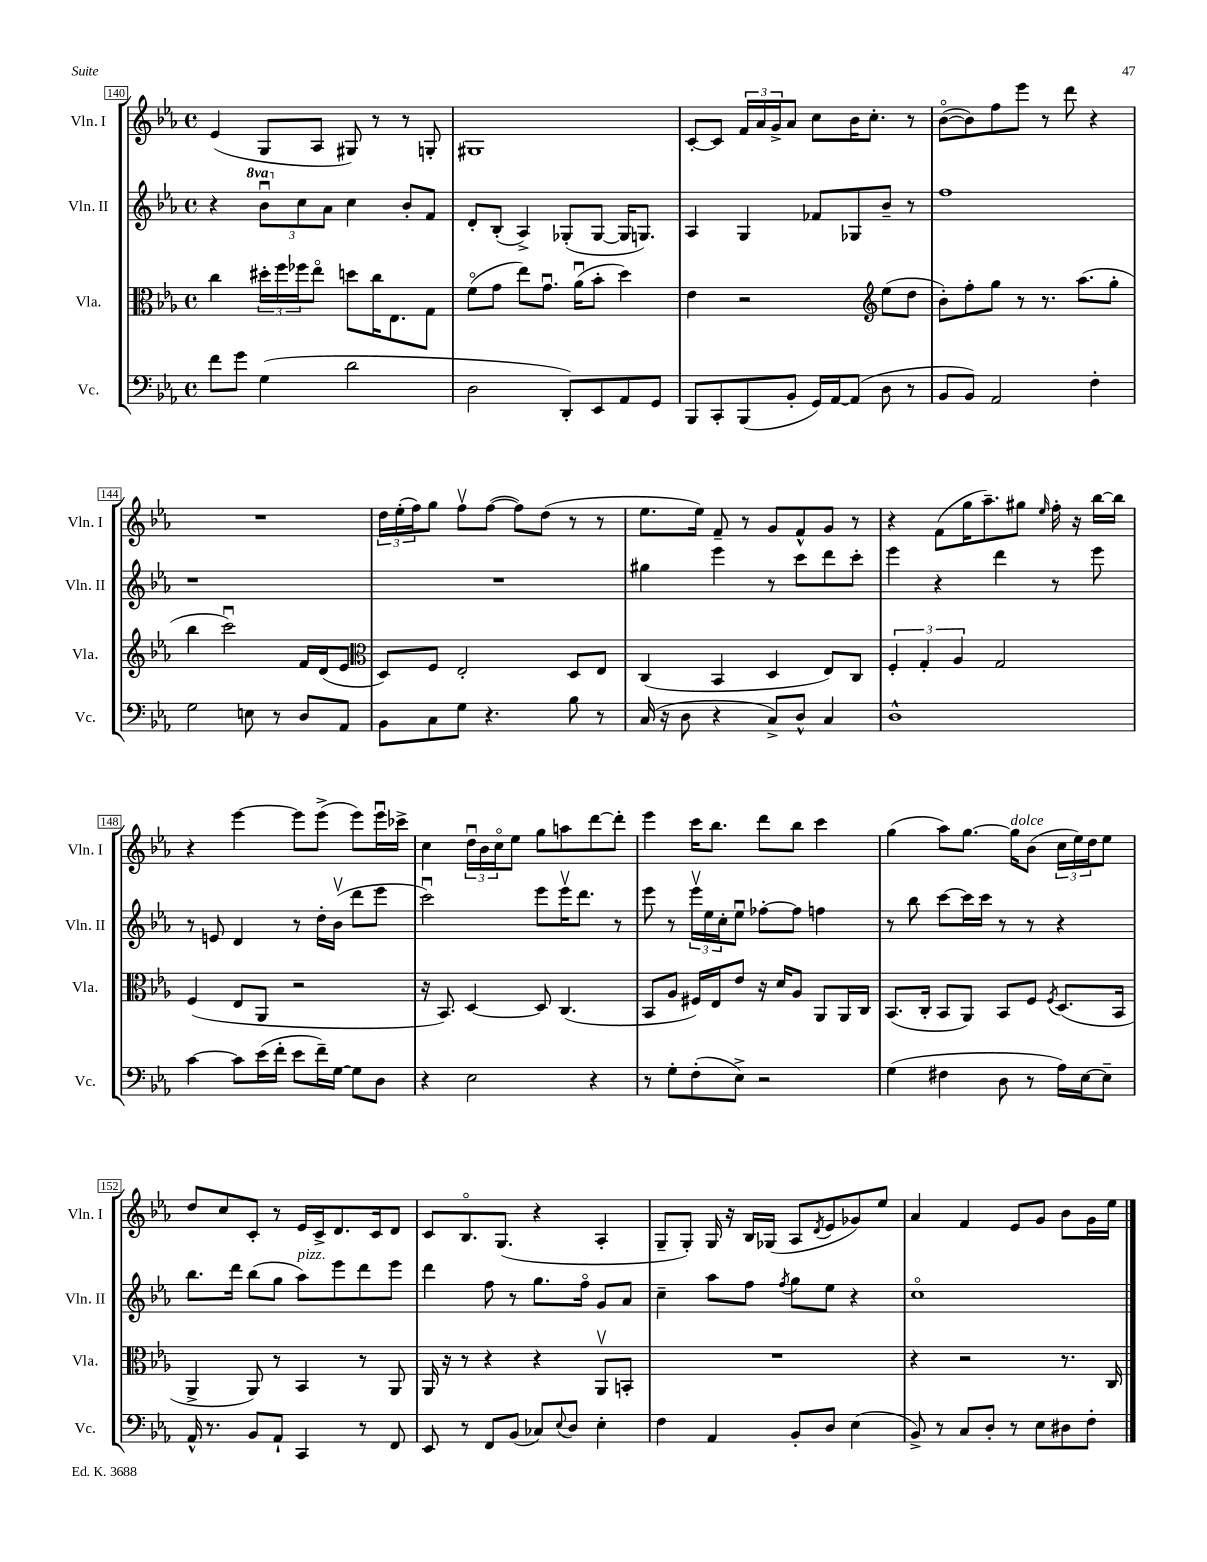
<<
\new StaffGroup <<
\new Staff = "s0" \with { instrumentName = "Vln. I" shortInstrumentName = "Vln. I" } {
    \clef treble \key ees \major \defaultTimeSignature \time 4/4
    ees'4( g8 aes8 gis8) r8 r8 g8-. |
    gis1 |
    c'8~-. c'8 \tuplet 3/2 { f'16 aes'16 g'16-> } aes'8 c''8 bes'16 c''8.-. r8 |
    bes'8~\flageolet( bes'8) f''8 ees'''8 r8 d'''8 r4 |
    R1 |
    \tuplet 3/2 { d''16 ees''16-.( f''16) } g''8 f''8\upbow f''8~( f''8) d''8( r8 r8 |
    ees''8. ees''16) f'8-- r8 g'8 f'8-^ g'8 r8 |
    r4 f'8( g''16 aes''8.--) gis''8 \grace { ees''16 } f''16-. r16 bes''16~ bes''16 |
    r4 ees'''4~ ees'''8 ees'''8->( ees'''8) ees'''16\downbow ces'''16-> |
    c''4 \tuplet 3/2 { d''16\downbow bes'16 c''16\flageolet } ees''8 g''8 a''8 d'''8~ d'''8-. |
    ees'''4 c'''16 bes''8. d'''8 bes''8 c'''4 |
    g''4( aes''8) g''8.~ g''16^\markup { \italic "dolce" } bes'8( \tuplet 3/2 { c''16 ees''16) d''16 } ees''8 |
    d''8 c''8 c'8-. r8 ees'16 c'16-> d'8. c'16 d'8 |
    c'8 bes8.\flageolet g8.( r4 aes4-. |
    g8-- g8-.) g16 r16 bes16 ges16( aes8 \acciaccatura { d'8 } ees'8 ges'8) ees''8 |
    aes'4 f'4 ees'8 g'8 bes'8 g'16 ees''16 \bar "|." |
}
\new Staff = "s1" \with { instrumentName = "Vln. II" shortInstrumentName = "Vln. II" } {
    \clef treble \key ees \major \defaultTimeSignature \time 4/4 \set Staff.ottavationMarkups = #ottavation-simple-ordinals
    r4 \tuplet 3/2 { \ottava #1 bes''8\downbow \ottava #0 c''8 aes'8 } c''4 bes'8-. f'8 |
    d'8-. bes8-.( aes4->) ges8-.( ges8~ ges16 g8.) |
    aes4 g4 fes'8 ges8 bes'8-- r8 |
    f''1 |
    r1 |
    R1 |
    gis''4 ees'''4 r8 c'''8 d'''8 c'''8-. |
    ees'''4 r4 d'''4 r8 ees'''8 |
    r8 e'8 d'4 r8 d''16-. bes'16\upbow( d'''8 ees'''8 |
    c'''2\downbow) ees'''8 ees'''16\upbow d'''8. r8 |
    ees'''8 r8 \tuplet 3/2 { ees'''16\upbow ees''16 c''16-. } ees''8\downbow fes''8~-. fes''8 f''4 |
    r8 bes''8 c'''8~ c'''16 c'''16 r8 r8 r4 |
    bes''8. d'''16 bes''8( g''8 aes''8^\markup { \italic "pizz." }) ees'''8 d'''8 ees'''8 |
    d'''4 f''8 r8 g''8. f''16\flageolet g'8 aes'8 |
    c''4-- aes''8 f''8 \acciaccatura { f''8 } g''8 ees''8 r4 |
    c''1\flageolet \bar "|." |
}
\new Staff = "s2" \with { instrumentName = "Vla." shortInstrumentName = "Vla." } {
    \clef alto \key ees \major \defaultTimeSignature \time 4/4
    c''4 \tuplet 3/2 { dis''16-. f''16 fes''16 } ees''8\flageolet d''8 c''16 ees8. g8 |
    f'8\flageolet( g'8 ees''8) g'8.\downbow aes'16\downbow( bes'8-. d''4) |
    ees'4 r2 \clef treble ees''8( d''8 |
    bes'8-.) f''8-. g''8 r8 r8. aes''8.( g''8-. |
    bes''4 c'''2\downbow) f'16 d'16( ees'8 |
    \clef alto d8) f8 ees2-. d8 ees8 |
    c4( bes,4 d4 ees8) c8 |
    \tuplet 3/2 { f4-. g4-. aes4 } g2 |
    f4( ees8 aes,8 r2 |
    r16 bes,8.) d4~ d8 c4.( |
    bes,8 aes8 fis16) ees16 ees'8 r16 d'16 aes8 aes,8 aes,16 c16 |
    bes,8.( c16-. bes,8 aes,8) bes,8 f8 \acciaccatura { f8 } d8.( bes,16 |
    aes,4-> aes,8) r8 bes,4 r8 aes,8 |
    aes,16 r16 r8 r4 r4 aes,8\upbow b,8-. |
    R1 |
    r4 r2 r8. c16 \bar "|." |
}
\new Staff = "s3" \with { instrumentName = "Vc." shortInstrumentName = "Vc." } {
    \clef bass \key ees \major \defaultTimeSignature \time 4/4
    f'8 g'8 g4( d'2 |
    d2 d,8-.) ees,8 aes,8 g,8 |
    bes,,8 c,8-. bes,,8( bes,8-. g,16) aes,16~ aes,8( d8 r8 |
    bes,8 bes,8) aes,2 f4-. |
    g2 e8 r8 d8 aes,8 |
    bes,8 c8 g8 r4. bes8 r8 |
    c16( r16 d8 r4 c8->) d8-^ c4 |
    d1-^ |
    c'4~ c'8 ees'16( f'16-. ees'8 f'16--) g16~ g8 d8 |
    r4 ees2 r4 |
    r8 g8-. f8-.( ees8->) r2 |
    g4( fis4 d8 r8 aes16) ees16~ ees8-- |
    aes,16-^ r8. bes,8 aes,8-! c,4 r8 f,8 |
    ees,8 r8 f,8 bes,8( ces8) \appoggiatura { ees8 } d8 ees4-. |
    f4 aes,4 bes,8-. d8 ees4( |
    bes,8->) r8 c8 d8-. r8 ees8 dis8 f8-. \bar "|." |
}
>>
>>
\layout { \context { \Score currentBarNumber = #140 \override BarNumber.stencil = #(make-stencil-boxer 0.1 0.3 ly:text-interface::print) } }
